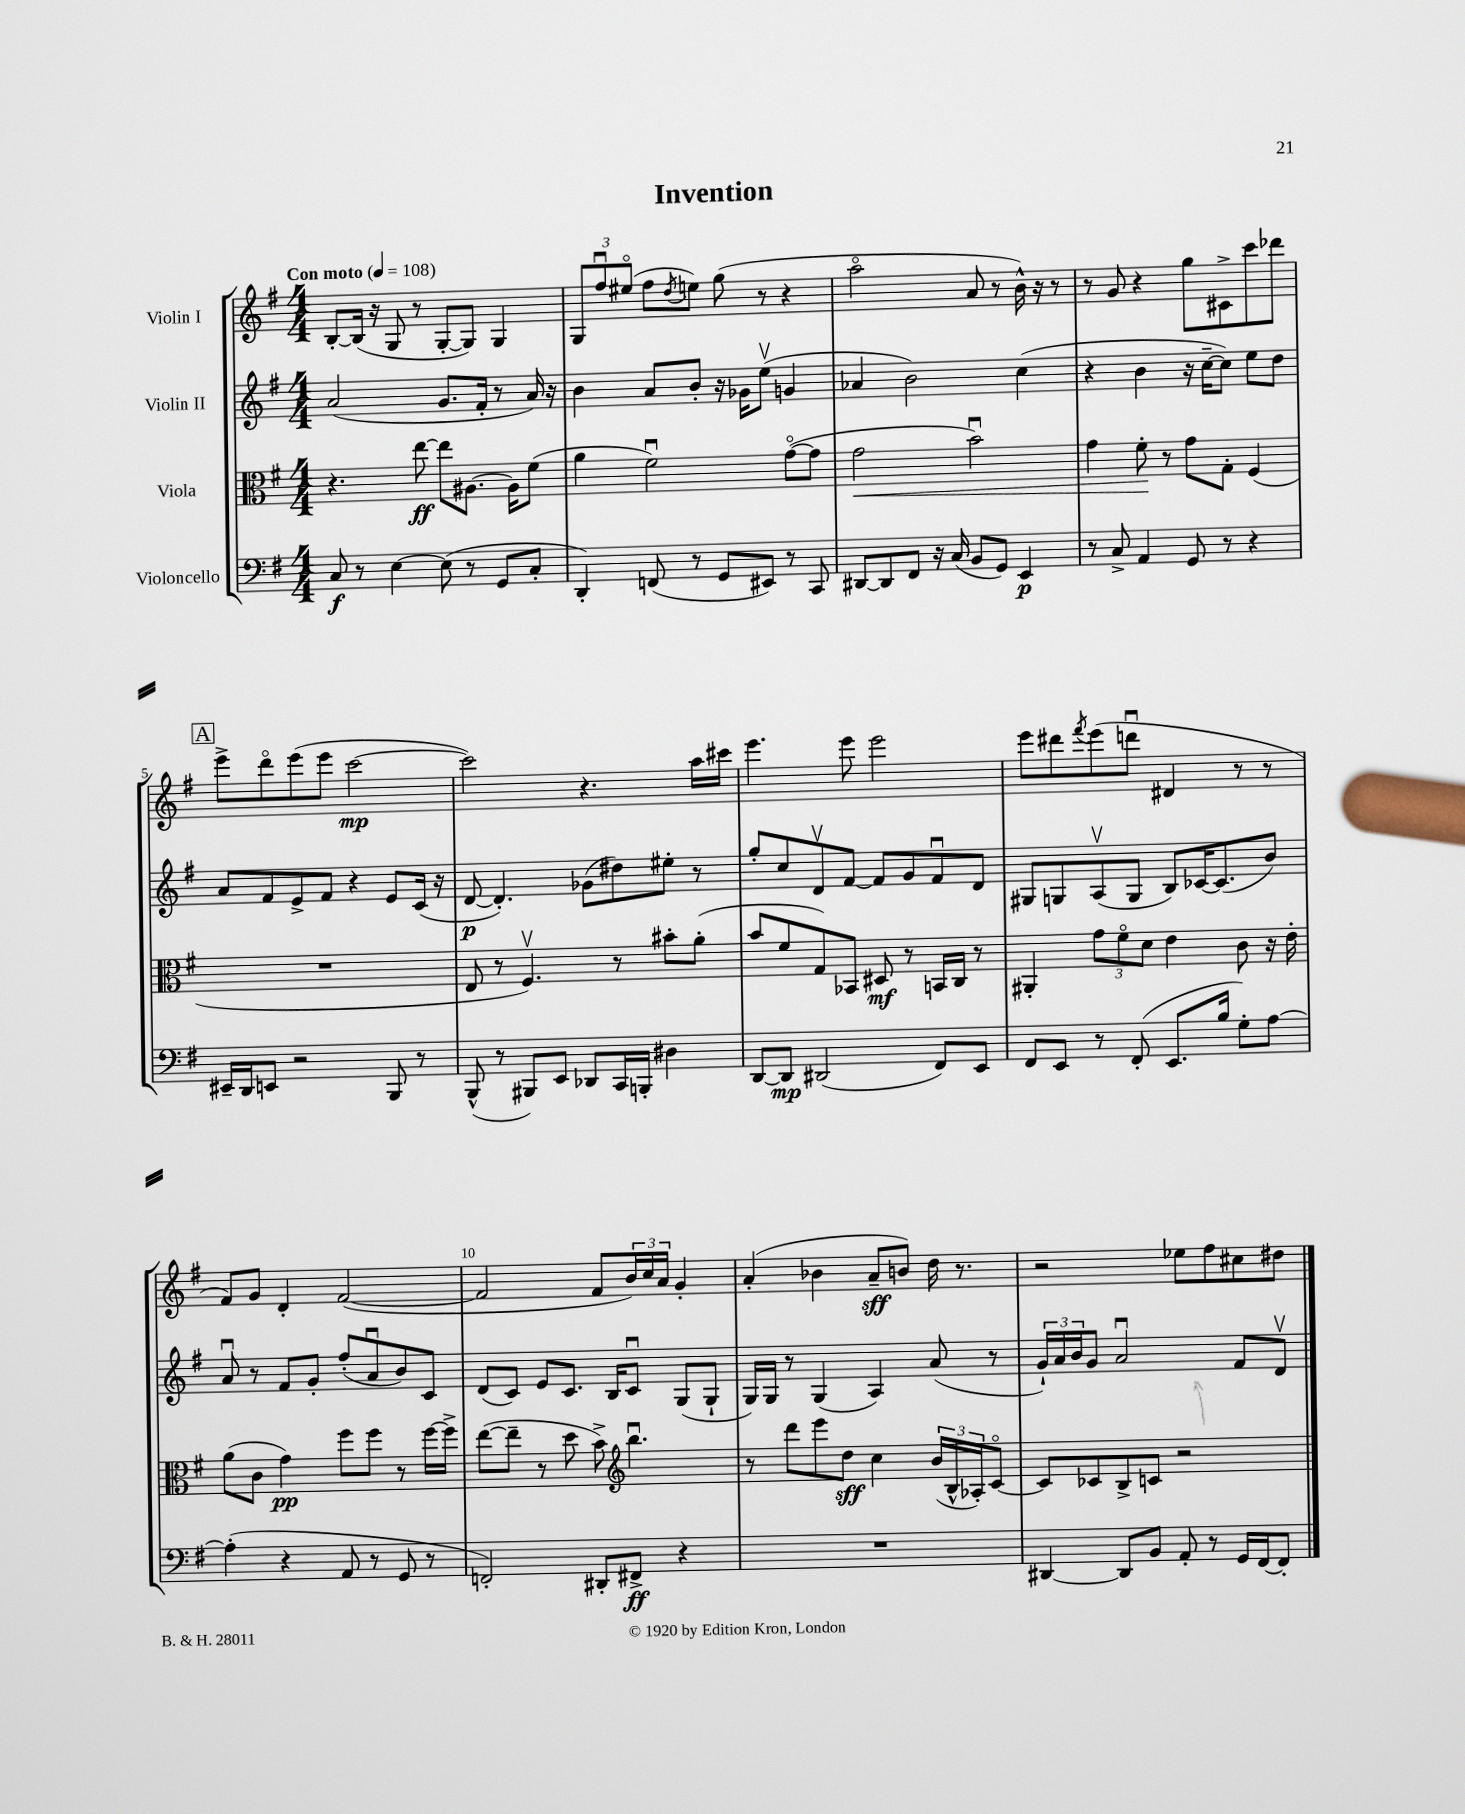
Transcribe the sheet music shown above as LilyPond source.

\header { title = "Invention" }
<<
\new StaffGroup <<
\new Staff = "s0" \with { instrumentName = "Violin I" } {
    \clef treble \key g \major \numericTimeSignature \time 4/4 \tempo "Con moto" 4 = 108
    b8~-. b16( r16 g8 r8 g8~-. g8) g4 |
    \tuplet 3/2 { g8 fis''8\downbow eis''8\flageolet( } fis''8 \acciaccatura { d''8 } e''8) g''8( r8 r4 |
    a''2\flageolet a'8 r8 b'16-^) r16 r8 |
    r8 g'8 r4 g''8 cis'8-> c'''8 des'''8 |
    \mark \markup { \box "A" } e'''8-> d'''8\flageolet e'''8( e'''8 c'''2~\mp |
    c'''2) r4. a''16 cis'''16 |
    e'''4. e'''8 e'''2 |
    e'''8 dis'''8 \acciaccatura { fis'''8 } e'''8( d'''8\downbow dis'4 r8 r8 |
    fis'8) g'8 d'4-. fis'2~( |
    fis'2 fis'8 \tuplet 3/2 { b'16) c''16 a'16 } g'4-. |
    a'4-.( bes'4 a'8--\sff b'8) d''16 r8. |
    r2 ees''8 fis''8 cis''8 dis''8 \bar "|." |
}
\new Staff = "s1" \with { instrumentName = "Violin II" } {
    \clef treble \key g \major \numericTimeSignature \time 4/4
    a'2( g'8. fis'16-. r8 a'16) r16 |
    b'4 a'8 b'8-. r16 ges'16 e''8\upbow( g'4 |
    aes'4 b'2) c''4( |
    r4 b'4 r16 c''16~-- c''8) e''8 d''8 |
    \mark \markup { \box "A" } a'8 fis'8 e'8-> fis'8 r4 e'8 c'16( r16 |
    d'8~\p d'4.-.) ges'8( dis''8) eis''8-. r8 |
    g''8-. c''8 d'8\upbow fis'8~ fis'8 g'8 fis'8\downbow d'8 |
    gis8 g8 a8\upbow( g8 b8) ces'16~ ces'8.( b'8) |
    a'8\downbow r8 fis'8 g'8-. fis''8-.( a'8\downbow b'8) c'8 |
    d'8( c'8) e'8 c'8. b16 c'8\downbow g8( g8-! |
    g16) g16 r8 g4( a4) a'8( r8 |
    \tuplet 3/2 { g'16-!) a'16 b'16 } g'8 a'2\downbow fis'8 d'8\upbow \bar "|." |
}
\new Staff = "s2" \with { instrumentName = "Viola" } {
    \clef alto \key g \major \numericTimeSignature \time 4/4
    r4. e''8~\ff e''8 ais8.~ ais16 fis'8( |
    a'4 fis'2\downbow) g'8~\flageolet( g'8 |
    g'2\< b'2\downbow) |
    g'4 fis'8-.\! r8 g'8 g8-. fis4( |
    \mark \markup { \box "A" } R1 |
    e8 r8 fis4.\upbow) r8 bis'8-. a'8-.( |
    b'8 fis'8 g8) bes,8 dis8\mf r8 b,16 c16 r8 |
    ais,4-. \tuplet 3/2 { g'8 fis'8\flageolet d'8 } e'4 c'8 r16 e'16-. |
    a'8( c'8 g'4\pp) fis''8 fis''8 r8 fis''16~ fis''16-> |
    e''8~( e''8-- r8 d''8 b'8->) \clef treble b''4.\downbow |
    r8 d'''8 e'''8 d''8\sff c''4 \tuplet 3/2 { b'16( b16-^ aes16-.) } c'8~\flageolet |
    c'8 ces'8 b8-> c'8 r2 \bar "|." |
}
\new Staff = "s3" \with { instrumentName = "Violoncello" } {
    \clef bass \key g \major \numericTimeSignature \time 4/4
    c8\f r8 e4~ e8( r8 g,8 c8-. |
    d,4-.) f,8( r8 g,8 eis,8) r8 c,8 |
    dis,8~ dis,8 fis,8 r16 c16( b,8 g,8) e,4\p |
    r8 c8-> a,4 g,8 r8 r4 |
    \mark \markup { \box "A" } eis,16-- d,16 e,8 r2 b,,8 r8 |
    b,,8-^( r8 bis,,8) e,8 des,8 c,16 b,,16-. dis4 |
    d,8~ d,8\mp dis,2( fis,8) e,8 |
    fis,8 e,8 r8 fis,8-.( e,8. b16 g8-.) a8~ |
    a4-.( r4 a,8 r8 g,8 r8 |
    f,2-.) dis,8-. fis,8->\ff r4 |
    R1 |
    dis,4~ dis,8 b,8 a,8-. r8 g,16 fis,16~ fis,8-. \bar "|." |
}
>>
>>
\layout { \context { \Score \override BarNumber.break-visibility = ##(#f #t #t) barNumberVisibility = #(every-nth-bar-number-visible 5) } }
